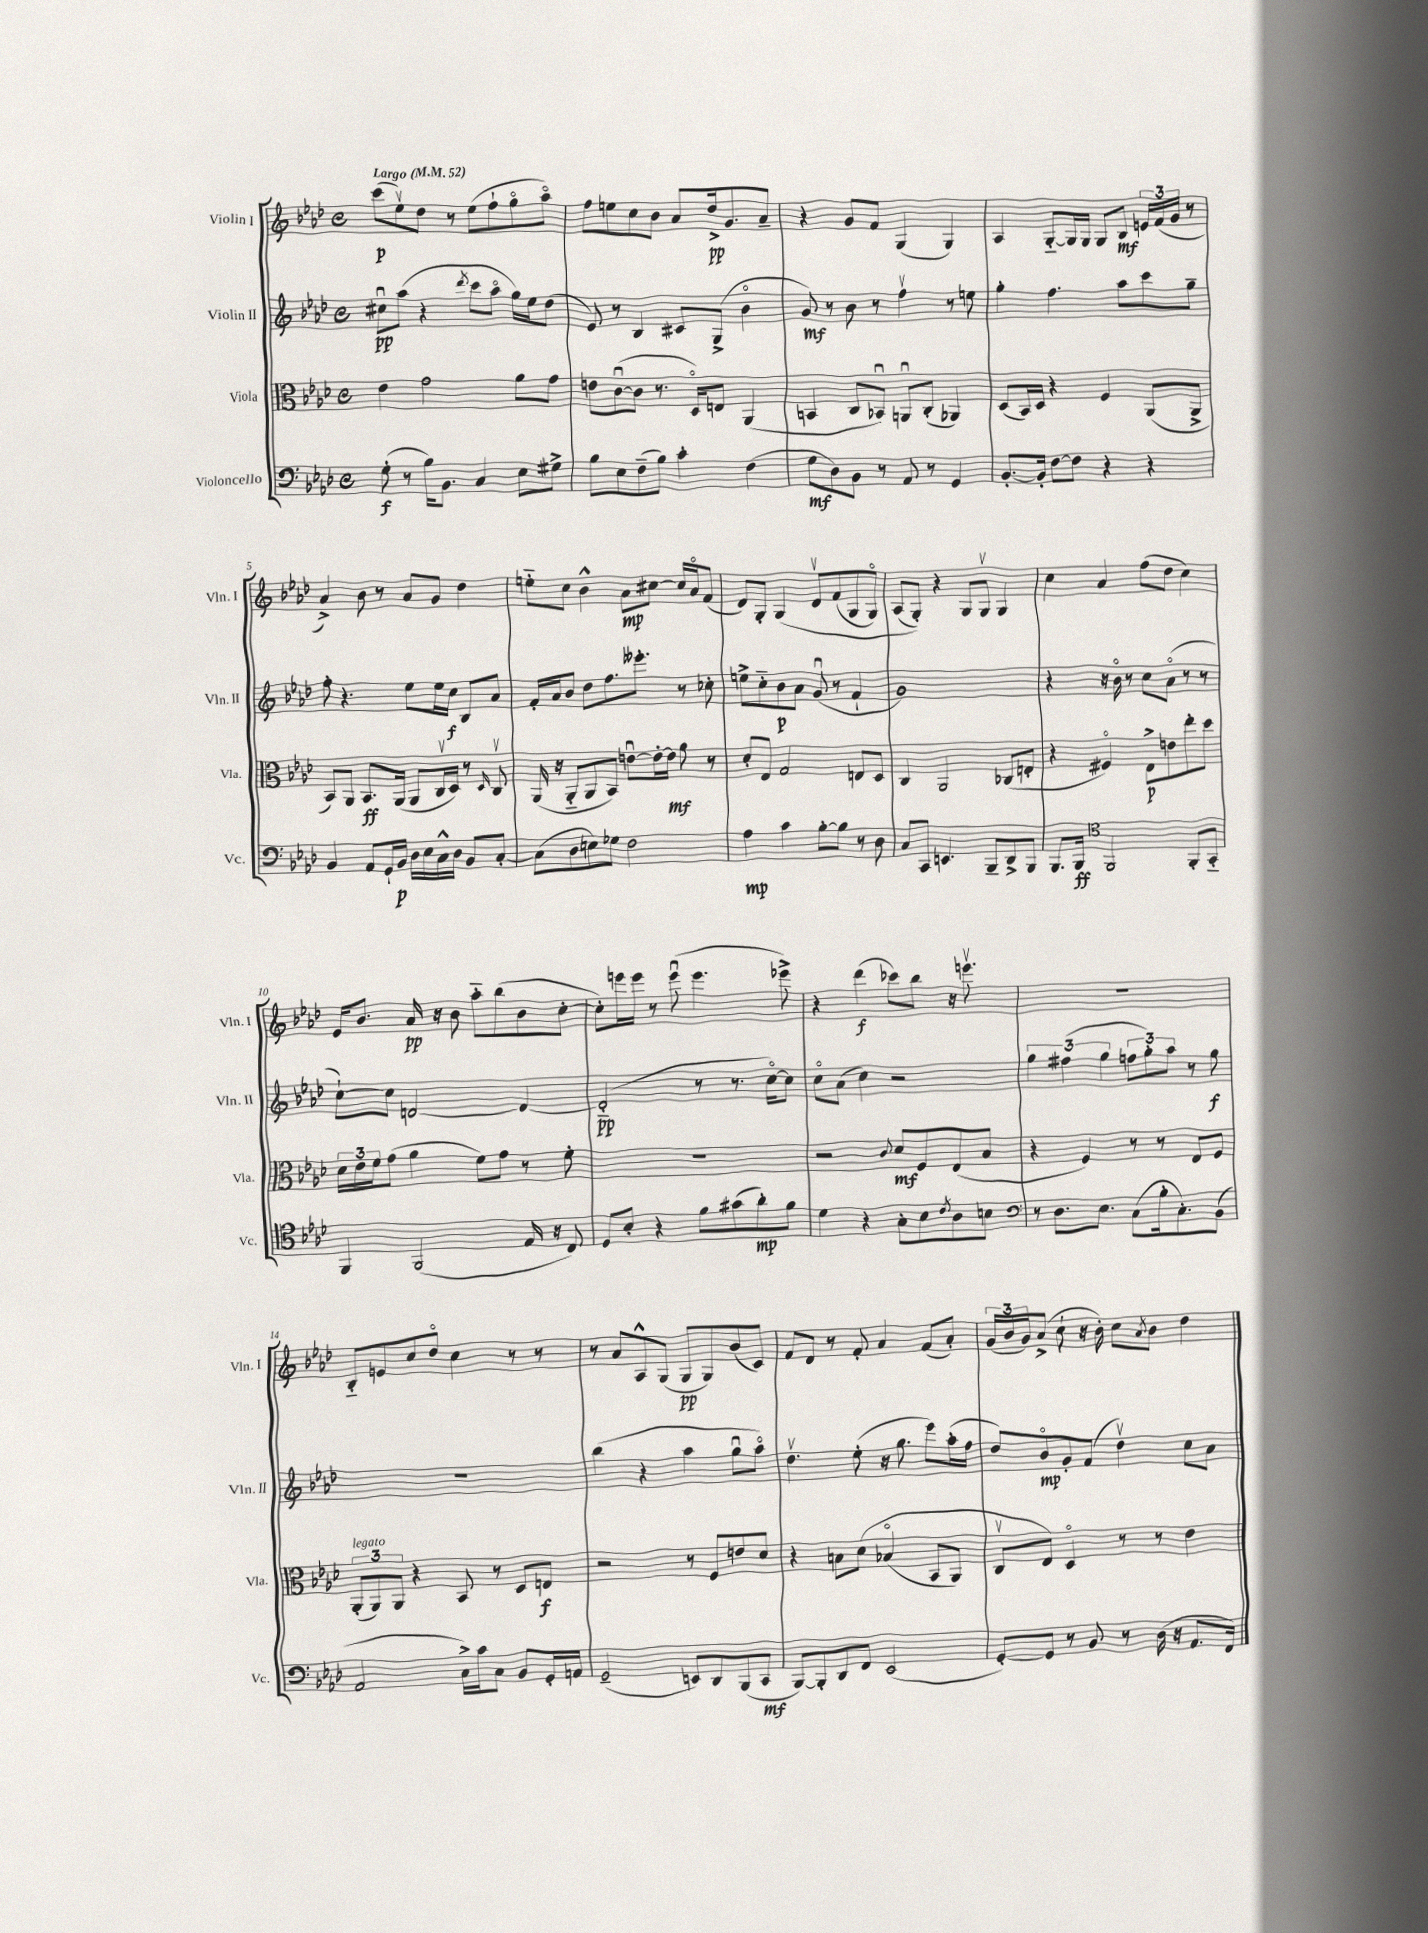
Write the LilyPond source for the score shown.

<<
\new StaffGroup <<
\new Staff = "s0" \with { instrumentName = "Violin I" shortInstrumentName = "Vln. I" } {
    \clef treble \key aes \major \defaultTimeSignature \time 4/4 \tempo "Largo" 4 = 52
    c'''8\p( ees''8\upbow) des''8 r8 ees''8( f''8-! g''8\flageolet aes''8\flageolet) |
    f''8 e''8 c''8 bes'8 aes'8 des''16->\pp g'8. aes'8-- |
    r4 g'8 f'8 g4( g4) |
    aes4 g8~-_ g16 g16 g8 bes8\mf \tuplet 3/2 { e'16 f'16( g'16 } r8 |
    aes'4->) bes'8 r8 aes'8 g'8 des''4 |
    e''8-_ c''8 bes'4-^ aes'8\mp cis''8~ cis''16 aes'16\flageolet f'8( |
    des'8) g8-. g4\( des'8\upbow f'8( g8 g8\flageolet) |
    aes8( g8-.)\) r4 g8 g8\upbow g4 |
    c''4 aes'4 f''8( des''8 c''4) |
    ees'16 bes'8. aes'16\pp r16 bes'8 aes''8-_ bes''8( bes'8 c''8~-. |
    c''8-.) e'''16 e'''16 r8 e'''8\downbow( e'''4. ees'''8->) |
    r4 des'''4\f( ces'''8) bes''8 r16 e'''8.\upbow |
    R1 |
    bes8-_ e'8 c''8 des''8\flageolet c''4 r8 r8 |
    r8 aes'8 aes8-^ g8( g8\pp g8) bes'8( c'8) |
    f'8 des'8 r8 f'8-. aes'4 f'8( aes'8-.) |
    \tuplet 3/2 { g'16( bes'16 g'16) } aes'8->( c''8-! r16 bes'16-.) c''8 \acciaccatura { aes'8 } bes'8 des''4 \bar "|." |
}
\new Staff = "s1" \with { instrumentName = "Violin II" shortInstrumentName = "Vln. II" } {
    \clef treble \key aes \major \defaultTimeSignature \time 4/4
    cis''8\downbow\pp aes''8( r4 \acciaccatura { des'''8 } c'''8 aes''8\flageolet g''16) ees''16 des''8( |
    ees'8) r8 bes4 cis'8 g8->( bes'4\flageolet |
    g'8\mf) r8 bes'8 r8 f''4\upbow r8 e''8 |
    g''4-. f''4. aes''8 c'''8 g''8-- |
    f''8-. r4. ees''8 ees''16 c''16\f bes8 aes'8 |
    f'16-. aes'16 bes'8 des''8 f''8. eeses'''8.-. r8 ces''8-. |
    e''8-> c''8-_ bes'8\p aes'8 g'8\downbow( r8 f'4-! |
    g'1) |
    r4 r16 bes'16\flageolet r8 c''8 aes'8\flageolet( r8 r8 |
    c''8~-!) c''8 d'2~ d'4~ |
    d'2-_\pp( r8 r8. c''16~\flageolet) c''8 |
    c''8\flageolet aes'8( c''4) r2 |
    \tuplet 3/2 { g''4 fis''4( g''4 } \tuplet 3/2 { f''8 g''8-.) aes''8 } r8 g''8\f |
    r1 |
    bes''4( r4 aes''4 g''8\downbow aes''8\flageolet) |
    des''4.\upbow ees''8-.( r16 g''8. ees'''8) aes''16-.( f''16 |
    des''8) bes'8\flageolet\mp g'8-. f'8( des''4\upbow) c''8 aes'8 \bar "|." |
}
\new Staff = "s2" \with { instrumentName = "Viola" shortInstrumentName = "Vla." } {
    \clef alto \key aes \major \defaultTimeSignature \time 4/4
    ees'4 g'2 aes'8 g'8 |
    e'8 c'8~\downbow( c'8 r8. des16\flageolet) e8 aes,4( |
    b,4 c8 bes,8\downbow) a,8\downbow c8-.( aes,4) |
    des8( bes,16) des16 r4 f4 aes,8( aes,8-> |
    bes,8) aes,8 bes,8.\ff aes,16( aes,8 c16\upbow des16) r8 \grace { des16 } c8\upbow |
    aes,16( r16 aes,8-_ aes,8 bes,8) e'8~\downbow e'16~-. e'16\mf aes'8 r8 |
    des'8-. ees8 g2 e8 des8 |
    c4 aes,2 ces8( e8-. |
    r4 fis4\flageolet) ees8->\p e'8 ees''8-. des''8 |
    \tuplet 3/2 { des'16 ees'16 f'16 } g'8( aes'4 f'8) g'8 r8 f'8-. |
    R1 |
    r2 \appoggiatura { c'8 } des'8\mf f8 ees8( bes8 |
    r4 f4) r8 r8 ees8 f8 |
    \tuplet 3/2 { aes,8-.^\markup { \italic "legato" }( aes,8) aes,8 } r4 bes,8 r8 des8 e8\f |
    r2 r8 f8 e'8 des'8 |
    r4 b8 des'8\( bes4\flageolet( bes,8 aes,8) |
    c8\upbow ees8\) des4\flageolet r8 r8 ees'4 \bar "|." |
}
\new Staff = "s3" \with { instrumentName = "Violoncello" shortInstrumentName = "Vc." } {
    \clef bass \key aes \major \defaultTimeSignature \time 4/4
    g8-.\f( r8 bes16) bes,8. c4 ees8 gis8-> |
    bes8 ees8 f8--( bes8) c'4-. f4( |
    g8\mf des8) bes,8 r8 aes,8 r8 g,4 |
    bes,8.~-. bes,16-. f8~ f8 r4 r4 |
    bes,4 aes,8 g,16-! bes,16\p des16 ees16 c16-^ des16 bes,8 c8~-. |
    c8( des8 e8) ges8 f2 |
    aes4\mp c'4 bes8~-. bes8 r8 des8 |
    c8 c,8 e,4. bes,,8-- des,8-> bes,,8 |
    bes,,8. bes,,16\ff \clef tenor f,2 f,8-. g,8-_ |
    f,4 f,2( ees16 r16 c8) |
    des8 bes8-. r4 f'8 gis'8( aes'8-.\mp) f'8 |
    des'4 r4 g8-. bes8 \acciaccatura { c'8 } aes8 b8 |
    \clef bass r8 des8. ees8. c8( bes16-. c8.-.) bes,8( |
    aes,2 c16->) c'16 c8 bes,8 g,16-. a,16 |
    g,2--( e,8) des,8 bes,,8( c,8\mf |
    bes,,8~) bes,,8-. des,8 f,8 ees,2( |
    g,8~-.) g,8 r8 bes,8 r8 des16( r16 aes,8. f,16) \bar "|." |
}
>>
>>
